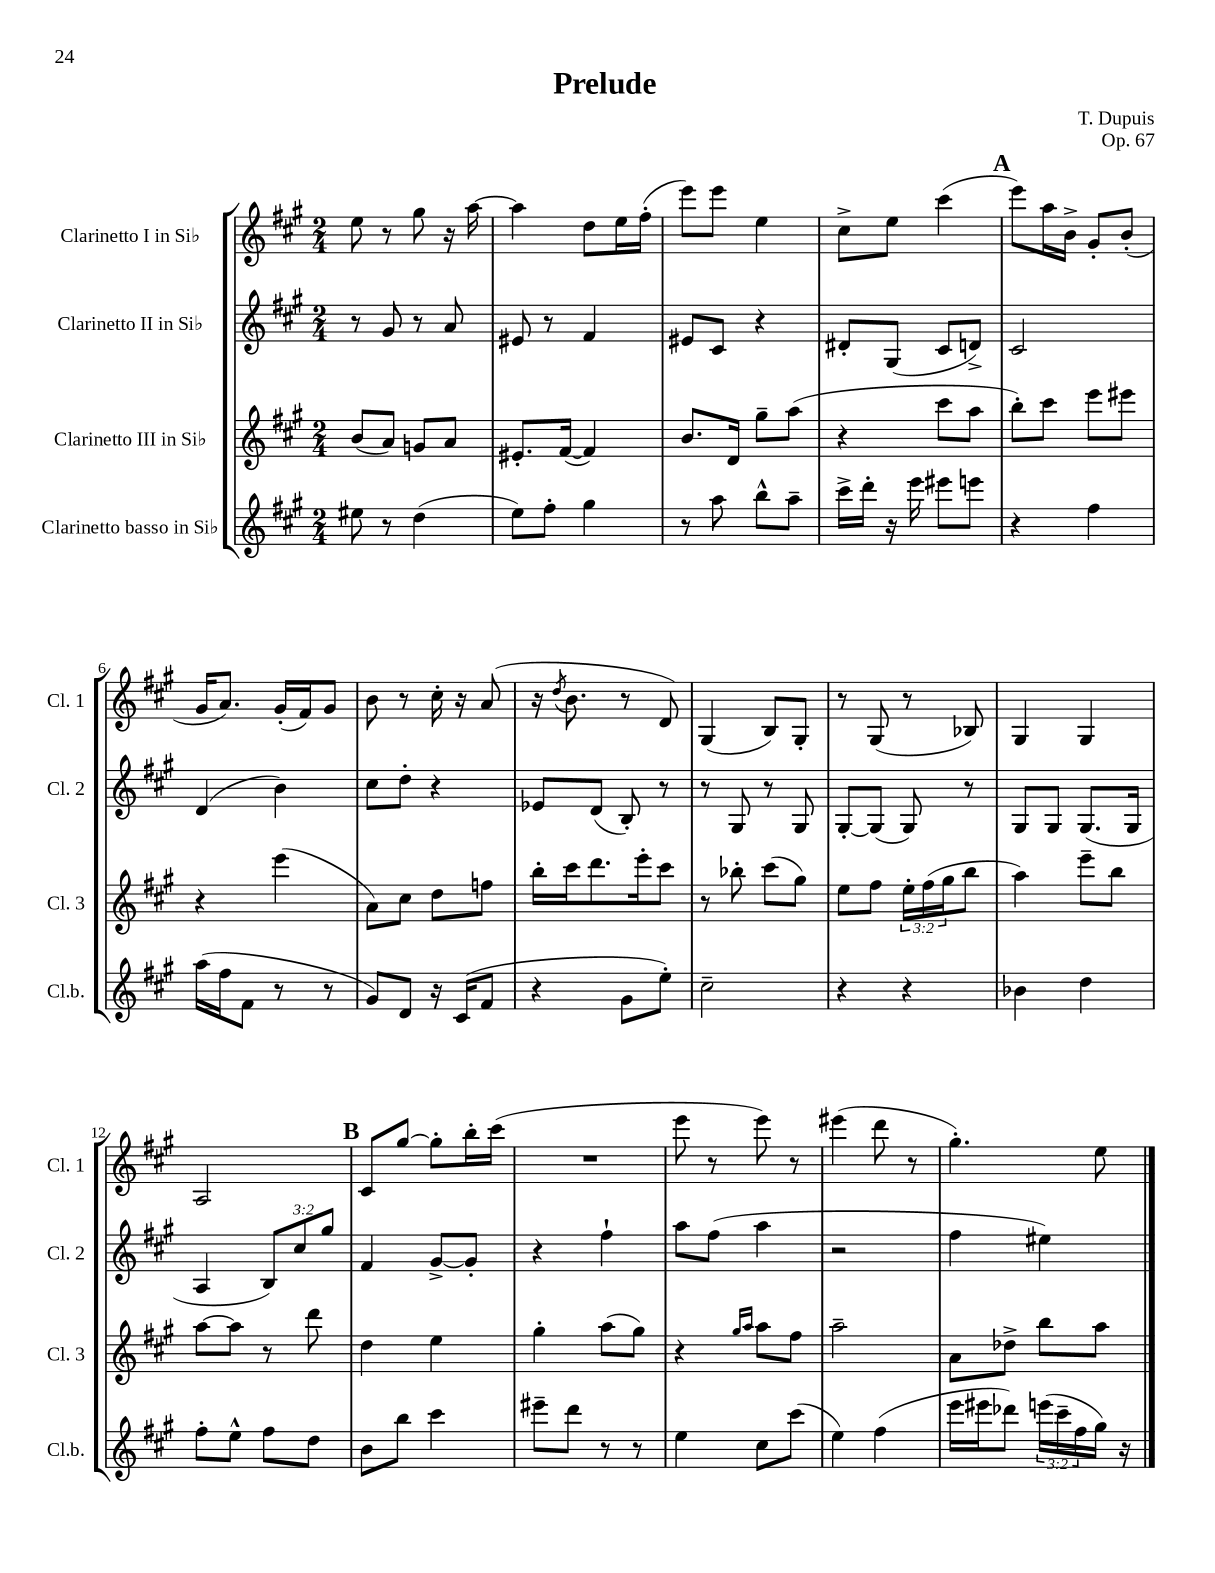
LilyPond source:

\header { title = "Prelude" composer = "T. Dupuis" opus = "Op. 67" }
<<
\new StaffGroup <<
\new Staff = "s0" \with { instrumentName = "Clarinetto I in Sib" shortInstrumentName = "Cl. 1" } {
    \clef treble \key a \major \numericTimeSignature \time 2/4
    e''8 r8 gis''8 r16 a''16~ |
    a''4 d''8 e''16 fis''16-.( |
    e'''8) e'''8 e''4 |
    cis''8-> e''8 cis'''4( |
    \mark \markup { \bold "A" } e'''8) a''16 b'16-> gis'8-. b'8-.( |
    gis'16 a'8.) gis'16-.( fis'16) gis'8 |
    b'8 r8 cis''16-. r16 a'8( |
    r16 \acciaccatura { d''8 } b'8. r8 d'8) |
    gis4( b8) gis8-. |
    r8 gis8( r8 bes8) |
    gis4 gis4 |
    a2 |
    \mark \markup { \bold "B" } cis'8 gis''8~ gis''8-. b''16-. cis'''16( |
    R2 |
    e'''8 r8 e'''8) r8 |
    eis'''4( d'''8 r8 |
    gis''4.-.) e''8 \bar "|." |
}
\new Staff = "s1" \with { instrumentName = "Clarinetto II in Sib" shortInstrumentName = "Cl. 2" } {
    \clef treble \key a \major \numericTimeSignature \time 2/4 \override Staff.TupletNumber.text = #tuplet-number::calc-fraction-text
    r8 gis'8 r8 a'8 |
    eis'8 r8 fis'4 |
    eis'8 cis'8 r4 |
    dis'8-. gis8( cis'8 d'8->) |
    \mark \markup { \bold "A" } cis'2 |
    d'4( b'4) |
    cis''8 d''8-. r4 |
    ees'8 d'8( b8-.) r8 |
    r8 gis8 r8 gis8 |
    gis8~-. gis8( gis8) r8 |
    gis8 gis8 gis8.( gis16 |
    a4 \tuplet 3/2 { b8) cis''8 gis''8 } |
    \mark \markup { \bold "B" } fis'4 gis'8~-> gis'8-. |
    r4 fis''4-! |
    a''8 fis''8( a''4 |
    r2 |
    fis''4 eis''4) \bar "|." |
}
\new Staff = "s2" \with { instrumentName = "Clarinetto III in Sib" shortInstrumentName = "Cl. 3" } {
    \clef treble \key a \major \numericTimeSignature \time 2/4 \override Staff.TupletNumber.text = #tuplet-number::calc-fraction-text
    b'8( a'8) g'8 a'8 |
    eis'8.-. fis'16~( fis'4) |
    b'8. d'16 gis''8-- a''8( |
    r4 cis'''8 a''8 |
    \mark \markup { \bold "A" } b''8-.) cis'''8 e'''8 eis'''8 |
    r4 e'''4( |
    a'8) cis''8 d''8 f''8 |
    b''16-. cis'''16 d'''8. e'''16-. cis'''8 |
    r8 bes''8-. cis'''8( gis''8) |
    e''8 fis''8 \tuplet 3/2 { e''16-. fis''16( gis''16 } b''8 |
    a''4) e'''8-- b''8 |
    a''8~ a''8 r8 d'''8 |
    \mark \markup { \bold "B" } d''4 e''4 |
    gis''4-. a''8( gis''8) |
    r4 \grace { gis''16 a''16 } a''8 fis''8 |
    a''2-- |
    a'8 des''8-> b''8 a''8 \bar "|." |
}
\new Staff = "s3" \with { instrumentName = "Clarinetto basso in Sib" shortInstrumentName = "Cl.b." } {
    \clef treble \key a \major \numericTimeSignature \time 2/4 \override Staff.TupletNumber.text = #tuplet-number::calc-fraction-text
    eis''8 r8 d''4( |
    e''8) fis''8-. gis''4 |
    r8 a''8 b''8-^ a''8-- |
    cis'''16-> d'''16-. r16 e'''16 eis'''8 e'''8 |
    \mark \markup { \bold "A" } r4 fis''4 |
    a''16( fis''16 fis'8 r8 r8 |
    gis'8) d'8 r16 cis'16( fis'8 |
    r4 gis'8 e''8-.) |
    cis''2-- |
    r4 r4 |
    bes'4 d''4 |
    fis''8-. e''8-^ fis''8 d''8 |
    \mark \markup { \bold "B" } b'8 b''8 cis'''4 |
    eis'''8-- d'''8 r8 r8 |
    e''4 cis''8 cis'''8( |
    e''4) fis''4( |
    e'''16 eis'''16 des'''8) \tuplet 3/2 { e'''16( cis'''16-- fis''16 } gis''16) r16 \bar "|." |
}
>>
>>
